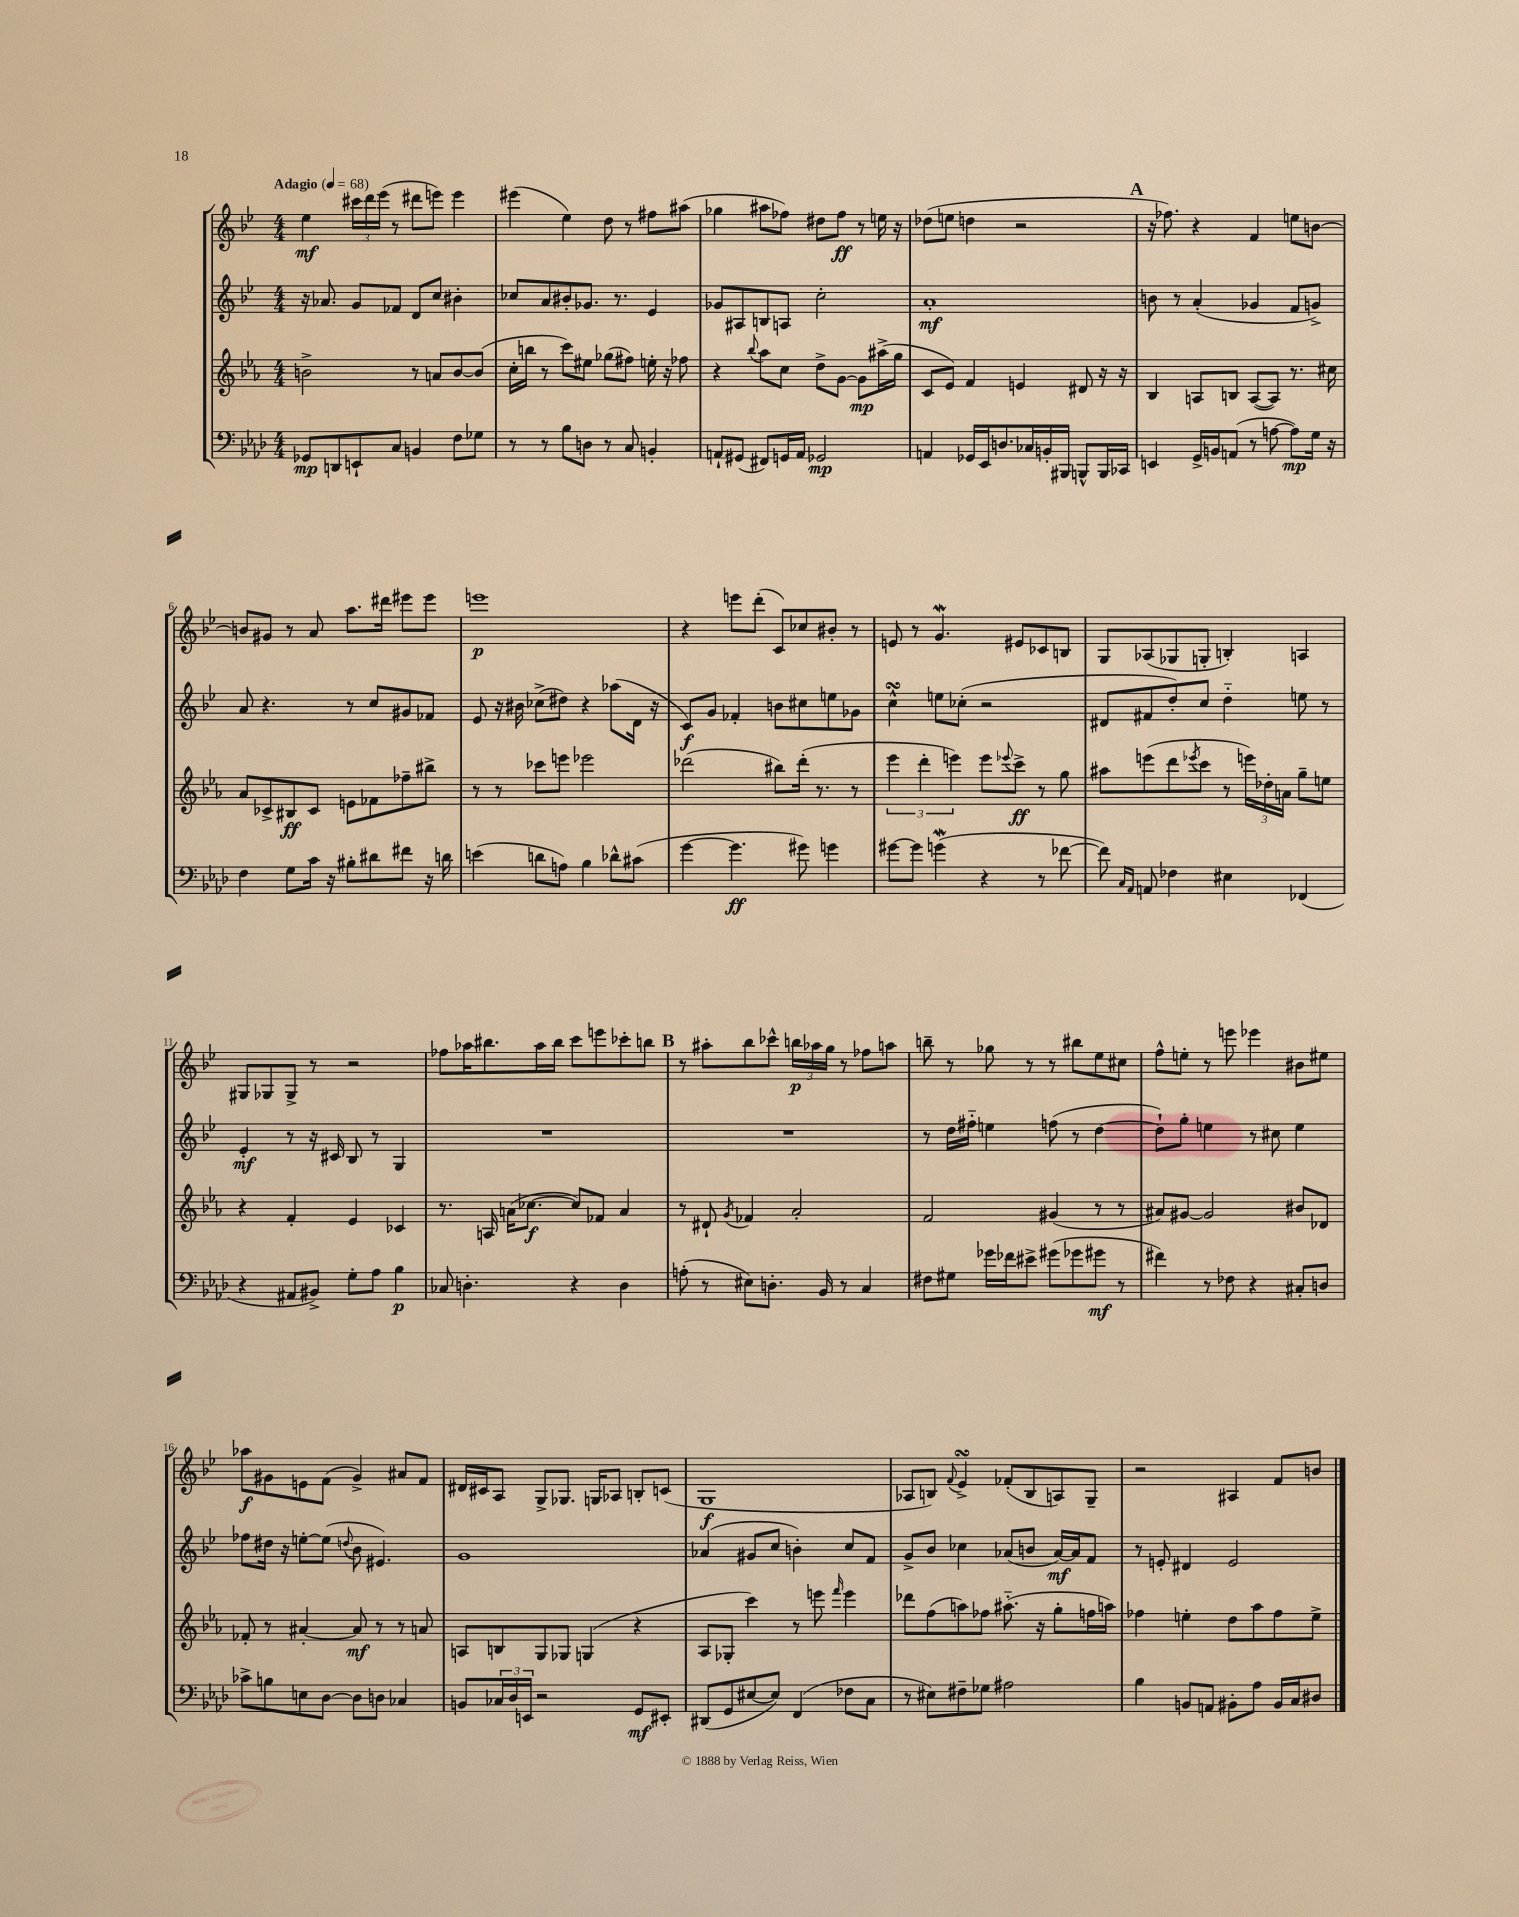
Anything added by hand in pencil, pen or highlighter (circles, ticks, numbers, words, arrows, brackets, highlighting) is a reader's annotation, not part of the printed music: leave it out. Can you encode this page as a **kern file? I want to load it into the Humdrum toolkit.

**kern	**dynam	**kern	**dynam	**kern	**dynam	**kern	**dynam
*part4	*part4	*part3	*part3	*part2	*part2	*part1	*part1
*staff4	*staff4	*staff3	*staff3	*staff2	*staff2	*staff1	*staff1
*clefF4	*	*clefG2	*	*clefG2	*	*clefG2	*
*k[b-e-a-d-]	*	*k[b-e-a-]	*	*k[b-e-]	*	*k[b-e-]	*
*M4/4	*	*M4/4	*	*M4/4	*	*M4/4	*
*MM68	*	*MM68	*	*MM68	*	*MM68	*
=1	=1	=1	=1	=1	=1	=1	=1
!	!	!	!	!	!	!LO:TX:a:B:t=Adagio	!
8GG-X/L	mp	2bn^\	.	16r	.	4ee-\	mf
.	.	.	.	8.a-X/	.	.	.
8DDn/	.	.	.	.	.	.	.
8EEn`/	.	.	.	8g/L	.	24ccc#X\LL	.
.	.	.	.	.	.	24ddd\	.
.	.	.	.	.	.	(24eee-\JJ	.
8C/J	.	.	.	8f-X/J	.	8r	.
4BBn/	.	8r	.	8d/L	.	8ddd#X\L	.
.	.	8an/L	.	8cc/J	.	8eeen\J)	.
8F\L	.	[8b/	.	4b#X'\	.	4eee\	.
8G-X\J	.	(8b/J]	.	.	.	.	.
=2	=2	=2	=2	=2	=2	=2	=2
8r	.	16cc'\LL	.	8cc-X/L	.	(4eee#X\	.
.	.	16bbn\JJ	.	.	.	.	.
8r	.	8r	.	8a/	.	.	.
8B-\L	.	8ccc\L)	.	8b#X'/	.	4ee-\)	.
8Dn\J	.	8ee#X\J	.	8.g-X/J	.	.	.
8r	.	(8gg-X\L	.	.	.	8dd\	.
.	.	.	.	8.r	.	.	.
8C/	.	8ff#X\J)	.	.	.	8r	.
4BBn'/	.	16een'\	.	4e-/	.	8ff#X\L	.
.	.	16r	.	.	.	.	.
.	.	8ff-X\	.	.	.	(8aa#X\J	.
=3	=3	=3	=3	=3	=3	=3	=3
8AAn`/L	.	4r	.	8g-X/L	.	4gg-X\	.
(8GG#X/J	.	.	.	8A#X/	.	.	.
.	.	8qqbb-/	.	.	.	.	.
8FF#X/L)	.	8aa-\L	.	8Bn/	.	8aa#X\L	.
16GGn/L	.	8cc\J	.	8An/J	.	8ff-X\J)	.
16AA/JJ	.	.	.	.	.	.	.
2GG-X/	mp	8dd^\L	.	2cc'\	.	8dd#X\L	.
.	.	[8g\J	.	.	.	8ff-\J	ff
.	.	8g\L]	mp	.	.	8r	.
.	.	(16aa#X^\L	.	.	.	16een\	.
.	.	16gg\JJ	.	.	.	16r	.
=4	=4	=4	=4	=4	=4	=4	=4
4AAn/	.	8c/L	.	1a'	mf	(8dd-X\L	.
.	.	8e-/J)	.	.	.	8een\J	.
16GG-X/LL	.	4f/	.	.	.	4ddn\	.
16EE-/J	.	.	.	.	.	.	.
8.Dn/	.	.	.	.	.	.	.
.	.	4en/	.	.	.	2r	.
16C-X/L	.	.	.	.	.	.	.
16BBn'/	.	.	.	.	.	.	.
16BBB#X/JJ	.	.	.	.	.	.	.
8BBBn^^/L	.	8d#X/	.	.	.	.	.
16BBB/L	.	16r	.	.	.	.	.
16CC-X/JJ	.	16r	.	.	.	.	.
!!LO:REH:place=s1:t=A
=5	=5	=5	=5	=5	=5	=5	=5
4EEn/	.	4B-/	.	8bn\	.	16r	.
.	.	.	.	.	.	8.ff-X\)	.
.	.	.	.	8r	.	.	.
16GG^/LL	.	8An/L	.	(4a'/	.	4r	.
16BBn/J	.	.	.	.	.	.	.
(8AAn/J	.	8Bn/J	.	.	.	.	.
8r	.	([8A/L	.	4g-X/	.	4f/	.
[8An\	.	8A/J])	.	.	.	.	.
8A\L])	mp	8.r	.	8f/L	.	8een\L	.
16G\Jk	.	.	.	8gn^/J)	.	[8bn\J	.
16r	.	16cc#X\	.	.	.	.	.
!!LO:LB:g=z
=6	=6	=6	=6	=6	=6	=6	=6
4F\	.	8a-/L	.	8a/	.	8bn/L]	.
.	.	8c-X^/	.	4.r	.	8g#X/J	.
8G\L	.	8B#X/	ff	.	.	8r	.
16c\Jk	.	8c-/J	.	.	.	8a/	.
16r	.	.	.	.	.	.	.
8B#X'\L	.	8en\L	.	8r	.	8.aa\L	.
8d#X\	.	8f-X\	.	8cc/L	.	.	.
.	.	.	.	.	.	16ddd#X\Jk	.
8f#X\J	.	8ff-X~\	.	8g#X/	.	8eee#X\L	.
16r	.	8bb#X^\J	.	8f-X/J	.	8eee#\J	.
16dn\	.	.	.	.	.	.	.
=7	=7	=7	=7	=7	=7	=7	=7
(4en\	.	8r	.	8e-/	.	1eeen	p
.	.	8r	.	16r	.	.	.
.	.	.	.	16b#X\	.	.	.
8dn\L	.	8ccc-X\L	.	(8cc-X^\L	.	.	.
8An\J)	.	8eeen\J	.	8dd#X\J)	.	.	.
4B-\	.	2eee-X\	.	4r	.	.	.
8d-X^^\L	.	.	.	(8aa-X\L	.	.	.
(8c#X\J	.	.	.	16d\Jk	.	.	.
.	.	.	.	16r	.	.	.
=8	=8	=8	=8	=8	=8	=8	=8
[4g\	.	(2ddd-X\	.	8c/L)	f	4r	.
.	.	.	.	8g/J	.	.	.
4.g\]	ff	.	.	4f-X'/	.	8eeen\L	.
.	.	.	.	.	.	(8ddd'\J	.
.	.	8bb#X\L)	.	8bn\L	.	8c/L)	.
8g#X\)	.	(16ddd-'\Jk	.	8cc#X\	.	8cc-X/	.
.	.	8.r	.	.	.	.	.
4gn\	.	.	.	8een\	.	8b#X'/J	.
.	.	8r	.	8g-X\J	.	8r	.
=9	=9	=9	=9	=9	=9	=9	=9
[8g#X\L	.	6eee-\	.	4ccsSSS^^\	.	8en/	.
8g#\J]	.	.	.	.	.	8r	.
.	.	6ddd'\	.	.	.	.	.
(4gnW\	.	.	.	8een\L	.	4.gW/	.
.	.	6eeen\)	.	.	.	.	.
.	.	.	.	(8cc-X'\J	.	.	.
4r	.	8eee\L	.	2r	.	.	.
.	.	8qqeee-X/	.	.	.	.	.
.	.	8ccc^\J	ff	.	.	8e#X/L	.
8r	.	8r	.	.	.	8c-X/	.
[8f-X\	.	8gg\	.	.	.	8Bn/J	.
=10	=10	=10	=10	=10	=10	=10	=10
8f-\])	.	8aa#X\L	.	8d#X/L	.	8G/L	.
16qqC/LL	.	.	.	.	.	.	.
16qqAA-/JJ	.	.	.	.	.	.	.
8AAn/	.	(8eeen\	.	8f#X/	.	(8A-X/	.
4F-X\	.	8ddd\	.	8dd'/)	.	8G-X/	.
.	.	8qeee-X/	.	.	.	.	.
.	.	8ccc\J	.	8cc/J	.	8Gn'/J	.
4E#X\	.	8r	.	4dd\	.	4Bn'/)	.
.	.	24eeen\LL)	.	.	.	.	.
.	.	24dd-X'\	.	.	.	.	.
.	.	24an\JJ	.	.	.	.	.
(4FF-X/	.	8gg~\L	.	8een\	.	4An/	.
.	.	8een\J	.	8r	.	.	.
!!LO:LB:g=z
=11	=11	=11	=11	=11	=11	=11	=11
4r	.	4r	.	4e-'/	mf	8G#X/L	.
.	.	.	.	.	.	8G-X/	.
8AA#X/L	.	4f'/	.	8r	.	8G-^/J	.
8BB#X^/J)	.	.	.	16r	.	8r	.
.	.	.	.	16c#X/	.	.	.
8G'\L	.	4e-/	.	8B-/	.	2r	.
8A-\J	.	.	.	8r	.	.	.
4B-\	p	4c-X/	.	4G/	.	.	.
=12	=12	=12	=12	=12	=12	=12	=12
8C-X/	.	8.r	.	1r	.	8ff-X\L	.
4.Dn'\	.	.	.	.	.	16aa-X\K	.
.	.	16An/	.	.	.	8.bb#X\	.
.	.	(16an\KL	.	.	.	.	.
.	.	[8.cc-X\J	f	.	.	.	.
.	.	.	.	.	.	16aa-\L	.
.	.	.	.	.	.	16bb#\JJ	.
4r	.	8cc-/L])	.	.	.	8ccc\L	.
.	.	8f-X/J	.	.	.	8eeen\	.
4D\	.	4a/	.	.	.	8ccc-X'\	.
.	.	.	.	.	.	8bbn\J	.
!!LO:REH:place=s1:t=B
=13	=13	=13	=13	=13	=13	=13	=13
(8An'\	.	8r	.	1r	.	8r	.
8r	.	8d#X`/	.	.	.	8aa#X'\L	.
.	.	8qg/	.	.	.	.	.
8E#X\L)	.	4f-X/	.	.	.	8bb-\	.
8.Dn'\J	.	.	.	.	.	8ccc-X^^\J	.
.	.	2a-'/	.	.	.	24bbn\LL	p
.	.	.	.	.	.	24aa-X\	.
16BB-/	.	.	.	.	.	.	.
.	.	.	.	.	.	24gg\JJ	.
8r	.	.	.	.	.	8r	.
4C/	.	.	.	.	.	8ff-X\L	.
.	.	.	.	.	.	8aan\J	.
=14	=14	=14	=14	=14	=14	=14	=14
8F#X\L	.	2f/	.	8r	.	8bbn~\	.
8G#X\J	.	.	.	16dd\LL	.	8r	.
.	.	.	.	16ff#X\JJ	.	.	.
16g-X\LL	.	.	.	4een\	.	8gg-X\	.
16f-X\J	.	.	.	.	.	.	.
8e#X^\J	.	.	.	.	.	8r	.
(8g#X\L	.	(4g#X/	.	(8ffn\	.	8r	.
8g-X\	.	.	.	8r	.	8bb#X\L	.
8g#X\J	mf	8r	.	[4dd\	.	8ee-\	.
8r	.	8r	.	.	.	8cc#X\J	.
=15	=15	=15	=15	=15	=15	=15	=15
4f#X\)	.	8a#X/L)	.	8dd`\L])	.	8ff^^\L	.
.	.	[8g#X/J	.	8gg'\J	.	8een'\J	.
8r	.	2g#/]	.	4een\	.	8r	.
8F-X\	.	.	.	.	.	8eeen\	.
4r	.	.	.	8r	.	4eee-X\	.
.	.	.	.	8cc#X\	.	.	.
8C#X'/L	.	8b#X/L	.	4ee\	.	8b#X\L	.
8Dn/J	.	8d-X/J	.	.	.	8ee#X\J	.
!!LO:LB:g=z
=16	=16	=16	=16	=16	=16	=16	=16
8c-X^\L	.	8f-X'/	.	8ff-X\L	.	8aa-X\L	f
8Bn\	.	8r	.	16dd#X\Jk	.	8g#X\	.
.	.	.	.	16r	.	.	.
8En\	.	[4a#X'/	.	[8een'\L	.	8en\	.
[8D-\J	.	.	.	(8ee\J]	.	(8f\J	.
.	.	.	.	8qqddn/	.	.	.
8D-\L]	.	8a#/]	mf	8b-\	.	4g#^/)	.
8Dn\J	.	8r	.	4.e#X/)	.	.	.
4C-X/	.	8r	.	.	.	8a#X/L	.
.	.	8an/	.	.	.	8f/J	.
=17	=17	=17	=17	=17	=17	=17	=17
8BBn/L	.	8An/L	.	1g	.	16d#X/LL	.
.	.	.	.	.	.	16c#X/J	.
24C-X/L	.	8Bn/	.	.	.	8A/J	.
24D-/	.	.	.	.	.	.	.
24EEn/JJ	.	.	.	.	.	.	.
2r	.	8G/	.	.	.	8G^/L	.
.	.	8G-X/J	.	.	.	8.G-X/J	.
.	.	(4Gn/	.	.	.	.	.
.	.	.	.	.	.	16Gn/KL	.
.	.	.	.	.	.	8A-X/J	.
8GG/L	mf	4r	.	.	.	8Bn'/L	.
8EE#X'/J	.	.	.	.	.	(8cn/J	.
=18	=18	=18	=18	=18	=18	=18	=18
(8DD#X/L	.	8A-/L	.	(4a-X/	.	1G	f
8GG/	.	8G-X'/J	.	.	.	.	.
[8E#X/	.	4ccc\)	.	8g#X/L	.	.	.
8E#/J])	.	.	.	8cc/J	.	.	.
(4FF/	.	8r	.	4bn'\)	.	.	.
.	.	8eeen\	.	.	.	.	.
.	.	16qqfff/	.	.	.	.	.
8F-X\L	.	4eee\	.	8cc/L	.	.	.
8C\J	.	.	.	8f/J	.	.	.
=19	=19	=19	=19	=19	=19	=19	=19
8r	.	8ddd-X\L	.	8g^/L	.	8A-X/L	.
8E#X\L)	.	(8ff\	.	8b-/J	.	8Bn/J)	.
.	.	.	.	.	.	8qqf/	.
8F#X~\	.	8aan\)	.	4cc-X\	.	4e-sSSs^/	.
8G-X\J	.	8ff-X\J	.	.	.	.	.
2A#X\	.	(8.aa#X\	.	(8a-X/L	.	(8f-X'/L	.
.	.	.	.	8bn/J	.	8B/	.
.	.	16r	.	.	.	.	.
.	.	8gg'\L	.	[16a-/LL)	mf	8An/)	.
.	.	.	.	16a-/J]	.	.	.
.	.	16ffn\L	.	8f/J	.	8G~/J	.
.	.	16aan\JJ)	.	.	.	.	.
=20	=20	=20	=20	=20	=20	=20	=20
4B-\	.	4ff-X\	.	8r	.	2r	.
.	.	.	.	8en'/	.	.	.
8BBn/L	.	4een'\	.	4d#X/	.	.	.
8AAn/J	.	.	.	.	.	.	.
8BB#X'\L	.	8dd\L	.	2e/	.	4A#X/	.
8A-\J	.	8aa-\	.	.	.	.	.
16BB#/LL	.	8ff-\	.	.	.	8f/L	.
16C/J	.	.	.	.	.	.	.
8D#X/J	.	8ee^\J	.	.	.	8bn/J	.
==	==	==	==	==	==	==	==
*-	*-	*-	*-	*-	*-	*-	*-
